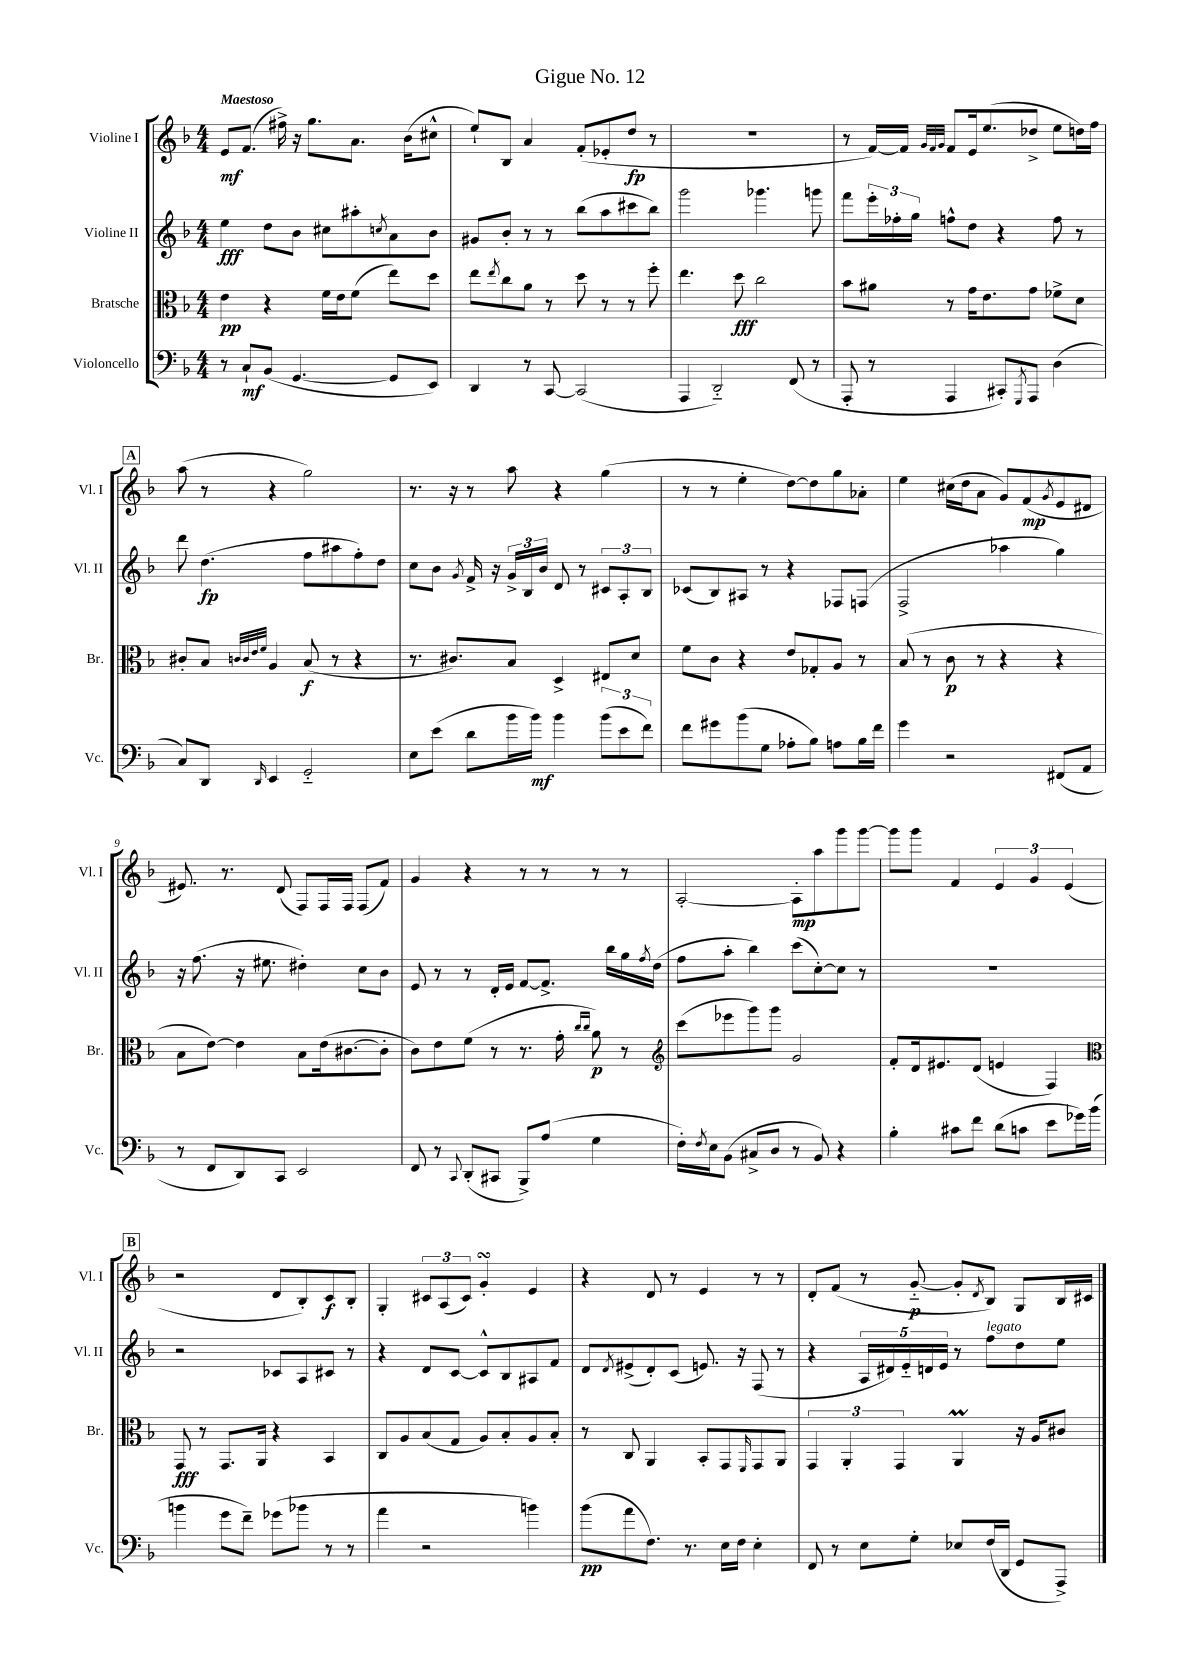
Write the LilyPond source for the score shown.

\header { title = "Gigue No. 12" }
<<
\new StaffGroup <<
\new Staff = "s0" \with { instrumentName = "Violine I" shortInstrumentName = "Vl. I" } {
    \clef treble \key f \major \numericTimeSignature \time 4/4 \tempo "Maestoso"
    e'8\mf f'8.( fis''16->) r16 g''8. a'8. bes'16( cis''8-^ |
    e''8-!) bes8 a'4 f'8-.( ees'8-. d''8\fp r8 |
    R1 |
    r8 f'16~) f'16 \grace { g'32 f'32 g'32 } f'8 e'16 e''8.( des''8-> e''8 d''16) f''16 |
    \mark \markup { \box "A" } a''8( r8 r4 g''2) |
    r8. r16 r8 a''8 r4 g''4( |
    r8 r8 e''4-. d''8~) d''8 g''8 aes'8-. |
    e''4 cis''16( d''16 a'8 g'8) f'8\mp( \acciaccatura { g'8 } e'8 dis'8 |
    eis'8.) r8. d'8( f8) f16 f16 f8( f'8) |
    g'4 r4 r8 r8 r8 r8 |
    a2~-. a8-.\mp a''8 g'''8 g'''8~ |
    g'''8 g'''8 f'4 \tuplet 3/2 { e'4 g'4 e'4( } |
    \mark \markup { \box "B" } r2 d'8 bes8-.) c'8\f bes8-. |
    g4-. \tuplet 3/2 { cis'8 a8( cis'8) } g'4-.\turn e'4 |
    r4 d'8 r8 e'4 r8 r8 |
    d'8-. f'8( r8 g'8~-_\p g'8-. \acciaccatura { d'8 } bes8) g8 bes16 cis'16 \bar "|." |
}
\new Staff = "s1" \with { instrumentName = "Violine II" shortInstrumentName = "Vl. II" } {
    \clef treble \key f \major \numericTimeSignature \time 4/4
    e''4\fff d''8 bes'8 cis''8 ais''8-. \acciaccatura { c''8 } a'8 bes'8 |
    gis'8 bes'8-. r8 r8 bes''8( a''8 cis'''8 bes''8) |
    g'''2 ges'''4. g'''8 |
    f'''8 \tuplet 3/2 { e'''16-. fes''16-. g''16 } f''8-^ d''8 r4 f''8 r8 |
    \mark \markup { \box "A" } d'''8 d''4.\fp( f''8 ais''8 f''8-.) d''8 |
    c''8 bes'8 \acciaccatura { g'8 } f'16-> r16 \tuplet 3/2 { g'16-> bes16 bes'16 } d'8 r8 \tuplet 3/2 { cis'8 a8-. bes8 } |
    ces'8( bes8) ais8 r8 r4 fes8 f8( |
    f2-> aes''4 g''4) |
    r16 f''8.( r16 eis''8. dis''4-.) c''8 bes'8 |
    e'8 r8 r8 d'16-. e'16 f'8~ f'8.-> bes''16 g''16 \acciaccatura { f''8 } d''16( |
    f''8 a''8-. bes''4) c'''8( c''8~-.) c''8 r8 |
    R1 |
    \mark \markup { \box "B" } r2 ces'8 a8 cis'8 r8 |
    r4 d'8 c'8~ c'8-^ bes8 ais8 f'8 |
    d'8 \acciaccatura { d'8 } eis'8->( d'8-.) c'8( e'8.) r16 f8( r8 |
    r4 \tuplet 5/4 { a16 dis'16) e'16-_ d'16 e'16 } r8 f''8^\markup { \italic "legato" } d''8 e''8 \bar "|." |
}
\new Staff = "s2" \with { instrumentName = "Bratsche" shortInstrumentName = "Br." } {
    \clef alto \key f \major \numericTimeSignature \time 4/4
    e'4\pp r4 f'16 e'16 f'8( e''8) d''8 |
    e''8 \acciaccatura { e''8 } c''8 a'8 r8 d''8 r8 r8 f''8-. |
    e''4. d''8\fff c''2 |
    bes'8 ais'8 r8 g'16 e'8. g'8 fes'8-> d'8 |
    \mark \markup { \box "A" } cis'8-. bes8 \grace { c'32 c'32 e'32 f'32 } a4 bes8\f( r8 r4 |
    r8. cis'8.) bes8 d4-> eis8 d'8 |
    f'8 c'8 r4 e'8 ges8-. a8 r8 |
    bes8( r8 c'8\p r8 r4 r4 |
    bes8 e'8~) e'4 bes8 e'16( cis'8.~ cis'8-. |
    c'8) e'8 f'8( r8 r8. g'16-. \grace { c''16 c''16 } a'8\p) r8 |
    \clef treble c'''8( ees'''8 g'''8) g'''8 g'2 |
    f'8-. d'16 eis'8. d'8( e'4 f4) |
    \mark \markup { \box "B" } \clef alto g,8\fff r8 g,8. a,16 r4 bes,4 |
    c8 a8 bes8( g8 a8) bes8-. a8 bes8-. |
    r8 c8 a,4 bes,8-. g,8 \grace { f,16 } g,8 a,8 |
    \tuplet 3/2 { g,4 a,4-. g,4 } a,4\prall r16 a16 cis'8 \bar "|." |
}
\new Staff = "s3" \with { instrumentName = "Violoncello" shortInstrumentName = "Vc." } {
    \clef bass \key f \major \numericTimeSignature \time 4/4
    r8 c8-!\mf bes,8( g,4.~ g,8 e,8) |
    d,4 r8 c,8~ c,2( |
    a,,4 d,2-_) f,8( r8 |
    a,,8-. r8 a,,4 cis,8-.) \acciaccatura { g,,8 } a,,8 d4( |
    \mark \markup { \box "A" } c8) d,8 \grace { d,16 } e,4 g,2-_ |
    e8 e'8( d'8 bes'16 bes'16\mf) bes'4 \tuplet 3/2 { bes'8( e'8 f'8) } |
    f'8 gis'8 bes'8( g8 aes8-. bes8) a8 bes16 f'16 |
    g'4 r2 fis,8( a,8 |
    r8 f,8 d,8) c,8 e,2 |
    f,8 r8 \appoggiatura { c,8 } d,8-.( cis,8 bes,,8->) a8( g4 |
    f16-.) \acciaccatura { f8 } e16 bes,8( cis8-> d8 r8 bes,8) r4 |
    bes4-. cis'8 f'8 d'8( c'8 e'8 ges'16) bes'16( |
    \mark \markup { \box "B" } b'4 g'8 f'8--) ges'8( bes'8 r8 r8 |
    a'4 r2 b'4) |
    bes'8\pp( a'8 f8.) r8. e16 f16 e4-. |
    f,8 r8 e8 g8-. ees8 f16( d,16 g,8 a,,8->) \bar "|." |
}
>>
>>
